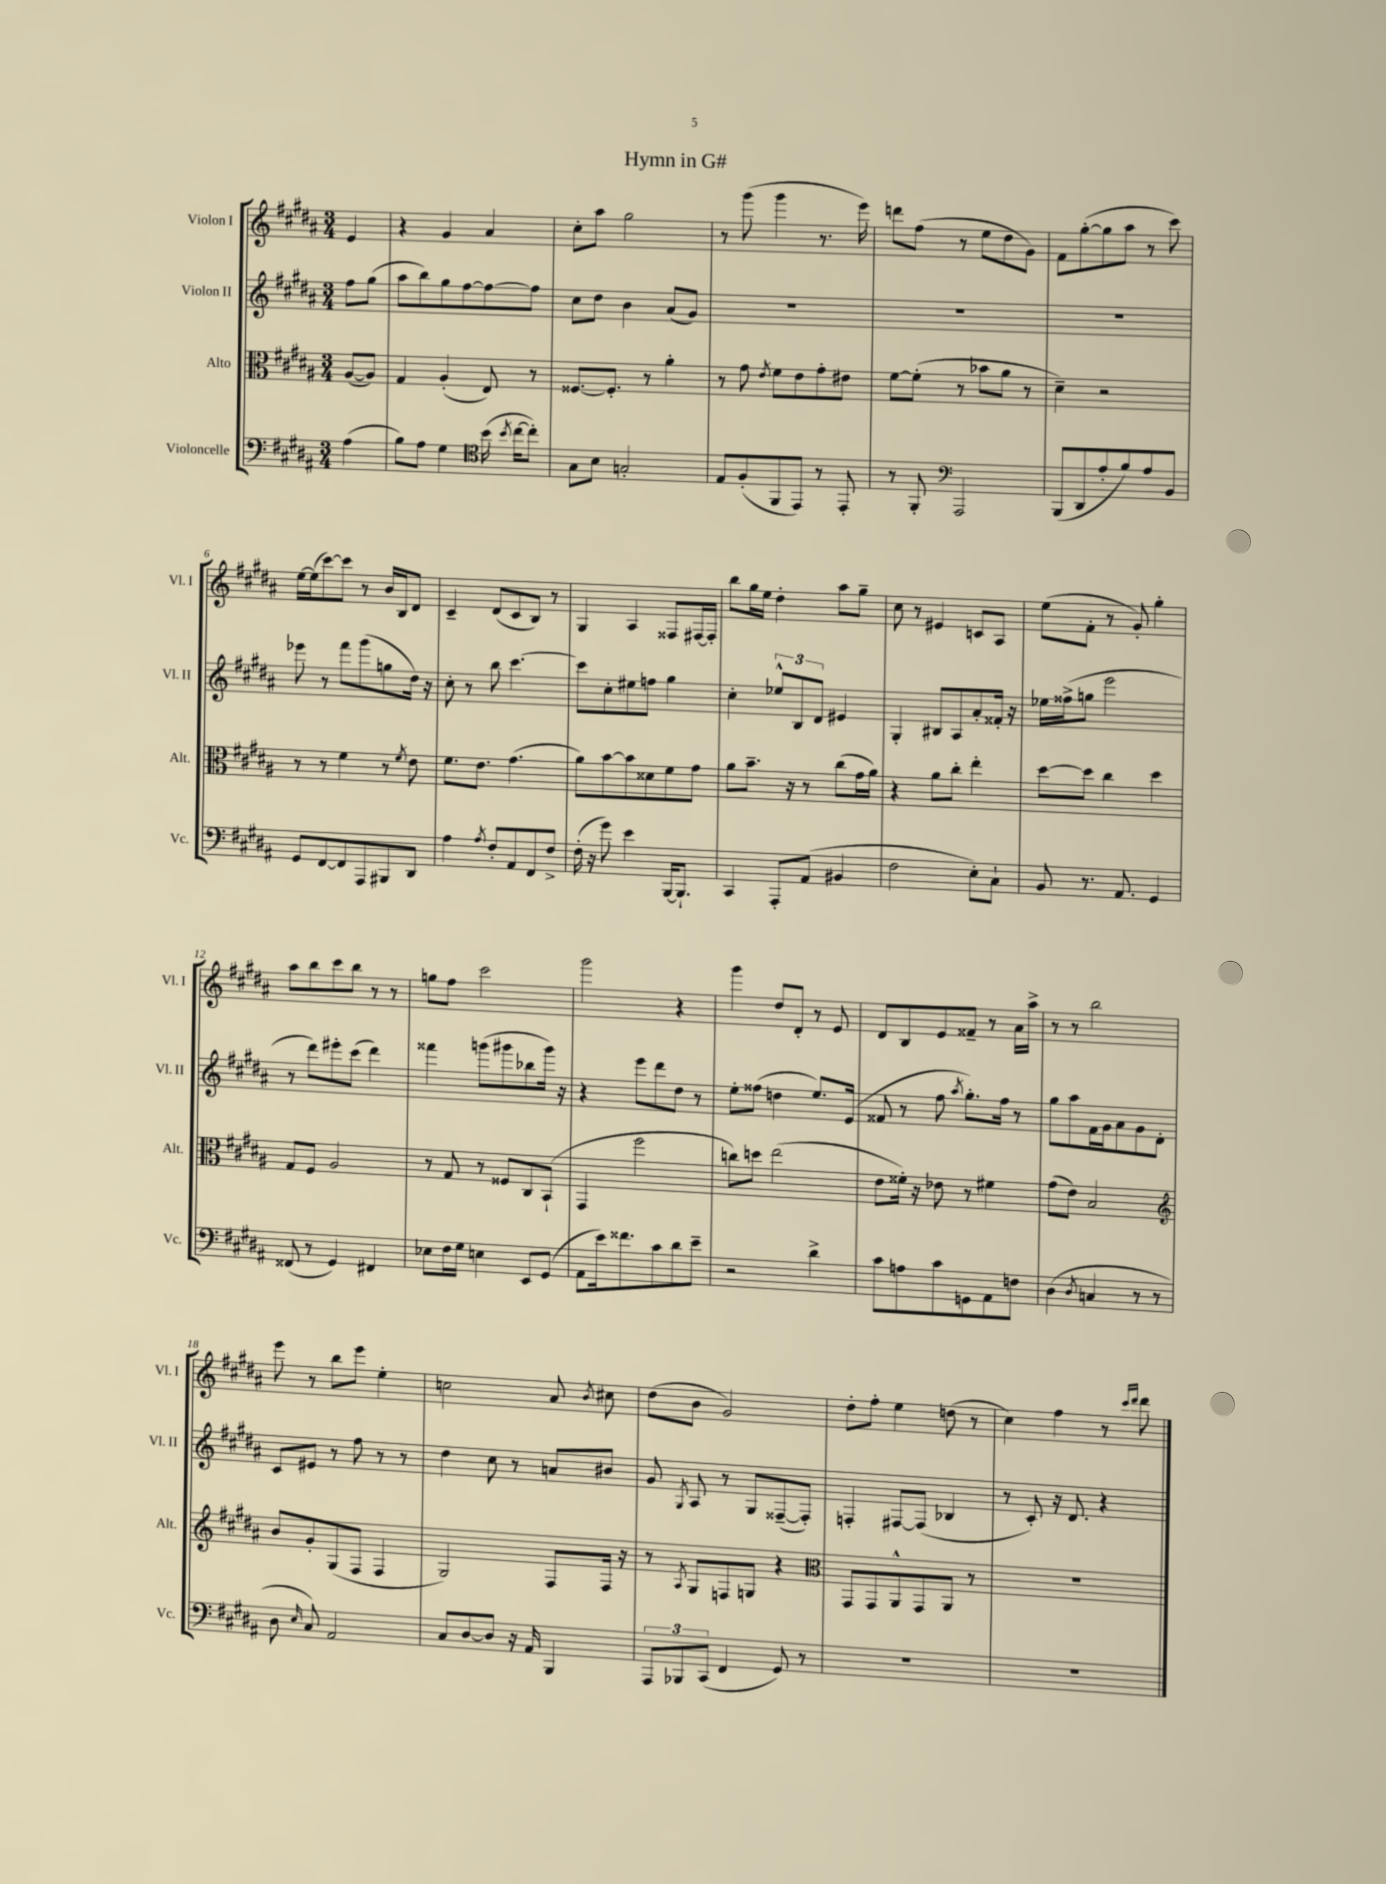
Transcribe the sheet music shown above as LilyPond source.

\header { title = "Hymn in G#" }
<<
\new StaffGroup <<
\new Staff = "s0" \with { instrumentName = "Violon I" shortInstrumentName = "Vl. I" } {
    \clef treble \key b \major \numericTimeSignature \time 3/4 \partial 4
    \autoBeamOff e'4 |
    r4 gis'4 ais'4 |
    cis''8[-. ais''8] gis''2 |
    r8 gis'''8( gis'''4 r8. e'''16) |
    d'''8[ fis''8]( r8 e''8[ dis''8 gis'8]) |
    fis'8[ gis''8~-.( gis''8 ais''8] r8 cis'''8) |
    e''16[~ e''16( cis'''8~) cis'''8] r8 b'16[ b16 dis'8] |
    cis'4-- dis'8[( cis'8 b8]) r8 |
    gis4 ais4 fisis8[ fis16~ fis16]-. |
    b''8[ gis''16 e''16] dis''4-. ais''8[ gis''8]-- |
    cis''8 r8 eis'4 c'8[ ais8] |
    e''8[( fis'8]-. r8 gis'8-.) gis''4-. |
    ais''8[ b''8 cis'''8 b''8] r8 r8 |
    g''8[ fis''8] cis'''2 |
    gis'''2 r4 |
    gis'''4 dis''8[ dis'8]-. r8 e'8 |
    dis'8[ b8 e'8 fisis'8]-- r8 ais'16[ ais''16]-> |
    r8 r8 b''2 |
    e'''8 r8 b''8[ e'''8] e''4-. |
    c''2 ais'8 \acciaccatura { b'8 } cis''8 |
    dis''8[( b'8] gis'2) |
    dis''8[-. fis''8]-. e''4 d''8( r8 |
    cis''4) fis''4 r8 \grace { cis'''16[ dis'''16] } dis'''8 \bar "|." |
}
\new Staff = "s1" \with { instrumentName = "Violon II" shortInstrumentName = "Vl. II" } {
    \clef treble \key b \major \numericTimeSignature \time 3/4 \partial 4
    \autoBeamOff fis''8[ gis''8]( |
    ais''8[ b''8) gis''8 fis''8~ fis''8~ fis''8] |
    cis''8[ dis''8] b'4 ais'8[( gis'8]) |
    R2. |
    R2. |
    R2. |
    ees'''8 r8 fis'''8[ gis'''8( g''8 dis''16]) r16 |
    cis''8-. r8 b''8 cis'''4.~ |
    cis'''8[ cis''8-. eis''8 f''8] gis''4 |
    cis''4-. \tuplet 3/2 { ees''8[-^ b8 dis'8] } eis'4 |
    gis4-. bis8[ ais8 ais'8-. fisis'16]-. r16 |
    ees''16[ fisis''16->( g''8] e'''2 |
    r8 dis'''8[) eis'''8-. cis'''8]( dis'''4) |
    fisis'''4 g'''8[( gis'''8 bes''8 gis'''16]) r16 |
    r4 e'''8[ dis'''8 dis''8] r8 |
    e''8[-. fisis''8]( d''4 e''8.[) e'16]( |
    fisis'8 r8 fis''8 \acciaccatura { ais''8 } gis''8.[-.) fis''16] r8 |
    gis''8[ ais''8 fis'16 gis'16 ais'8 gis'8 dis'8]-. |
    cis'8[ eis'8] r8 fis''8 r8 r8 |
    dis''4 cis''8 r8 a'8[ bis'8] |
    gis'8 \acciaccatura { gis8 } ais8 r8 gis8[ fisis8~--( fisis8]-.) |
    f4-. fis8[~ fis8]( bes4 |
    r8 cis'8-.) r16 dis'8. r4 \bar "|." |
}
\new Staff = "s2" \with { instrumentName = "Alto" shortInstrumentName = "Alt." } {
    \clef alto \key b \major \numericTimeSignature \time 3/4 \partial 4
    \autoBeamOff ais8[~( ais8]) |
    gis4 ais4-.( e8) r8 |
    fisis8.[~ fisis8.]-. r8 ais'4-. |
    r8 gis'8 \acciaccatura { e'8 } fis'8[ e'8 gis'8-. eis'8] |
    fis'8[~ fis'8]-.( r8 bes'8[ ais'8] r8 |
    dis'4--) r2 |
    r8 r8 fis'4 r8 \acciaccatura { fis'8 } e'8 |
    fis'8.[ e'8.] gis'4.( |
    ais'8[) b'8~ b'8 disis'8 fis'8 gis'8] |
    ais'8[ b'8.]-- r16 r8 cis''8[( gis'16 ais'16]) |
    r4 ais'8[ cis''8]-. e''4-. |
    dis''8[~ dis''8] cis''4 dis''4 |
    gis8[ fis8] ais2 |
    r8 gis8 r8 fisis8[ cis8 b,8]-!( |
    gis,4 fis''2 |
    c''8[) d''8] e''2( |
    e'8[ fisis'16]-.) r16 ees'8 r8 fis'4 |
    gis'8[( e'8]) b2 |
    \clef treble b'8[ gis'8-. gis8( fis8] fis4 |
    gis2) fis8[ fis16] r16 |
    r8 \acciaccatura { ais8 } gis8[ f8 g8] r4 |
    \clef alto gis,8[ gis,8 ais,8-^ gis,8 ais,8] r8 |
    R2. \bar "|." |
}
\new Staff = "s3" \with { instrumentName = "Violoncelle" shortInstrumentName = "Vc." } {
    \clef bass \key b \major \numericTimeSignature \time 3/4 \partial 4
    \autoBeamOff ais4( |
    b8[) ais8] gis4 \clef tenor b'16( \acciaccatura { b'8 } cis''16[~ cis''8]-.) |
    gis8[ b8] g2-. |
    e8[ fis8-.( fis,8 e,8]) r8 e,8-. |
    r8 fis,8-. \clef bass ais,,2 |
    b,,8[( dis,8 ais8-. b8) ais8 b,8] |
    gis,8[ fis,8~ fis,8 ais,,8 bis,,8 dis,8] |
    ais4 \acciaccatura { ais8 } fis8[-. ais,8 fis,8 fis8]-> |
    fis16-.( r16 gis'8) e'4 b,,16[~ b,,8.]-! |
    cis,4 ais,,8[-. ais,8]( bis,4 |
    fis2 e8[-.) cis8]-! |
    b,8 r8. ais,8. gis,4 |
    fisis,8( r8 gis,4) fis,4 |
    ees8[ fis16 gis16] e4 e,8[ gis,8]( |
    ais,8[ e'16) fisis'8. cis'8 dis'8 e'8]-- |
    r2 dis'4-> |
    cis'8[ a8 cis'8 g,8 ais,8 f8] |
    dis4( \acciaccatura { dis8 } c4 r8 r8 |
    dis8 \grace { e16 } cis8) ais,2 |
    cis8[ dis8~ dis8] r16 ais,16 b,,4 |
    \tuplet 3/2 { ais,,8[ bes,,8 cis,8]( } fis,4 gis,8) r8 |
    R2. |
    R2. \bar "|." |
}
>>
>>
